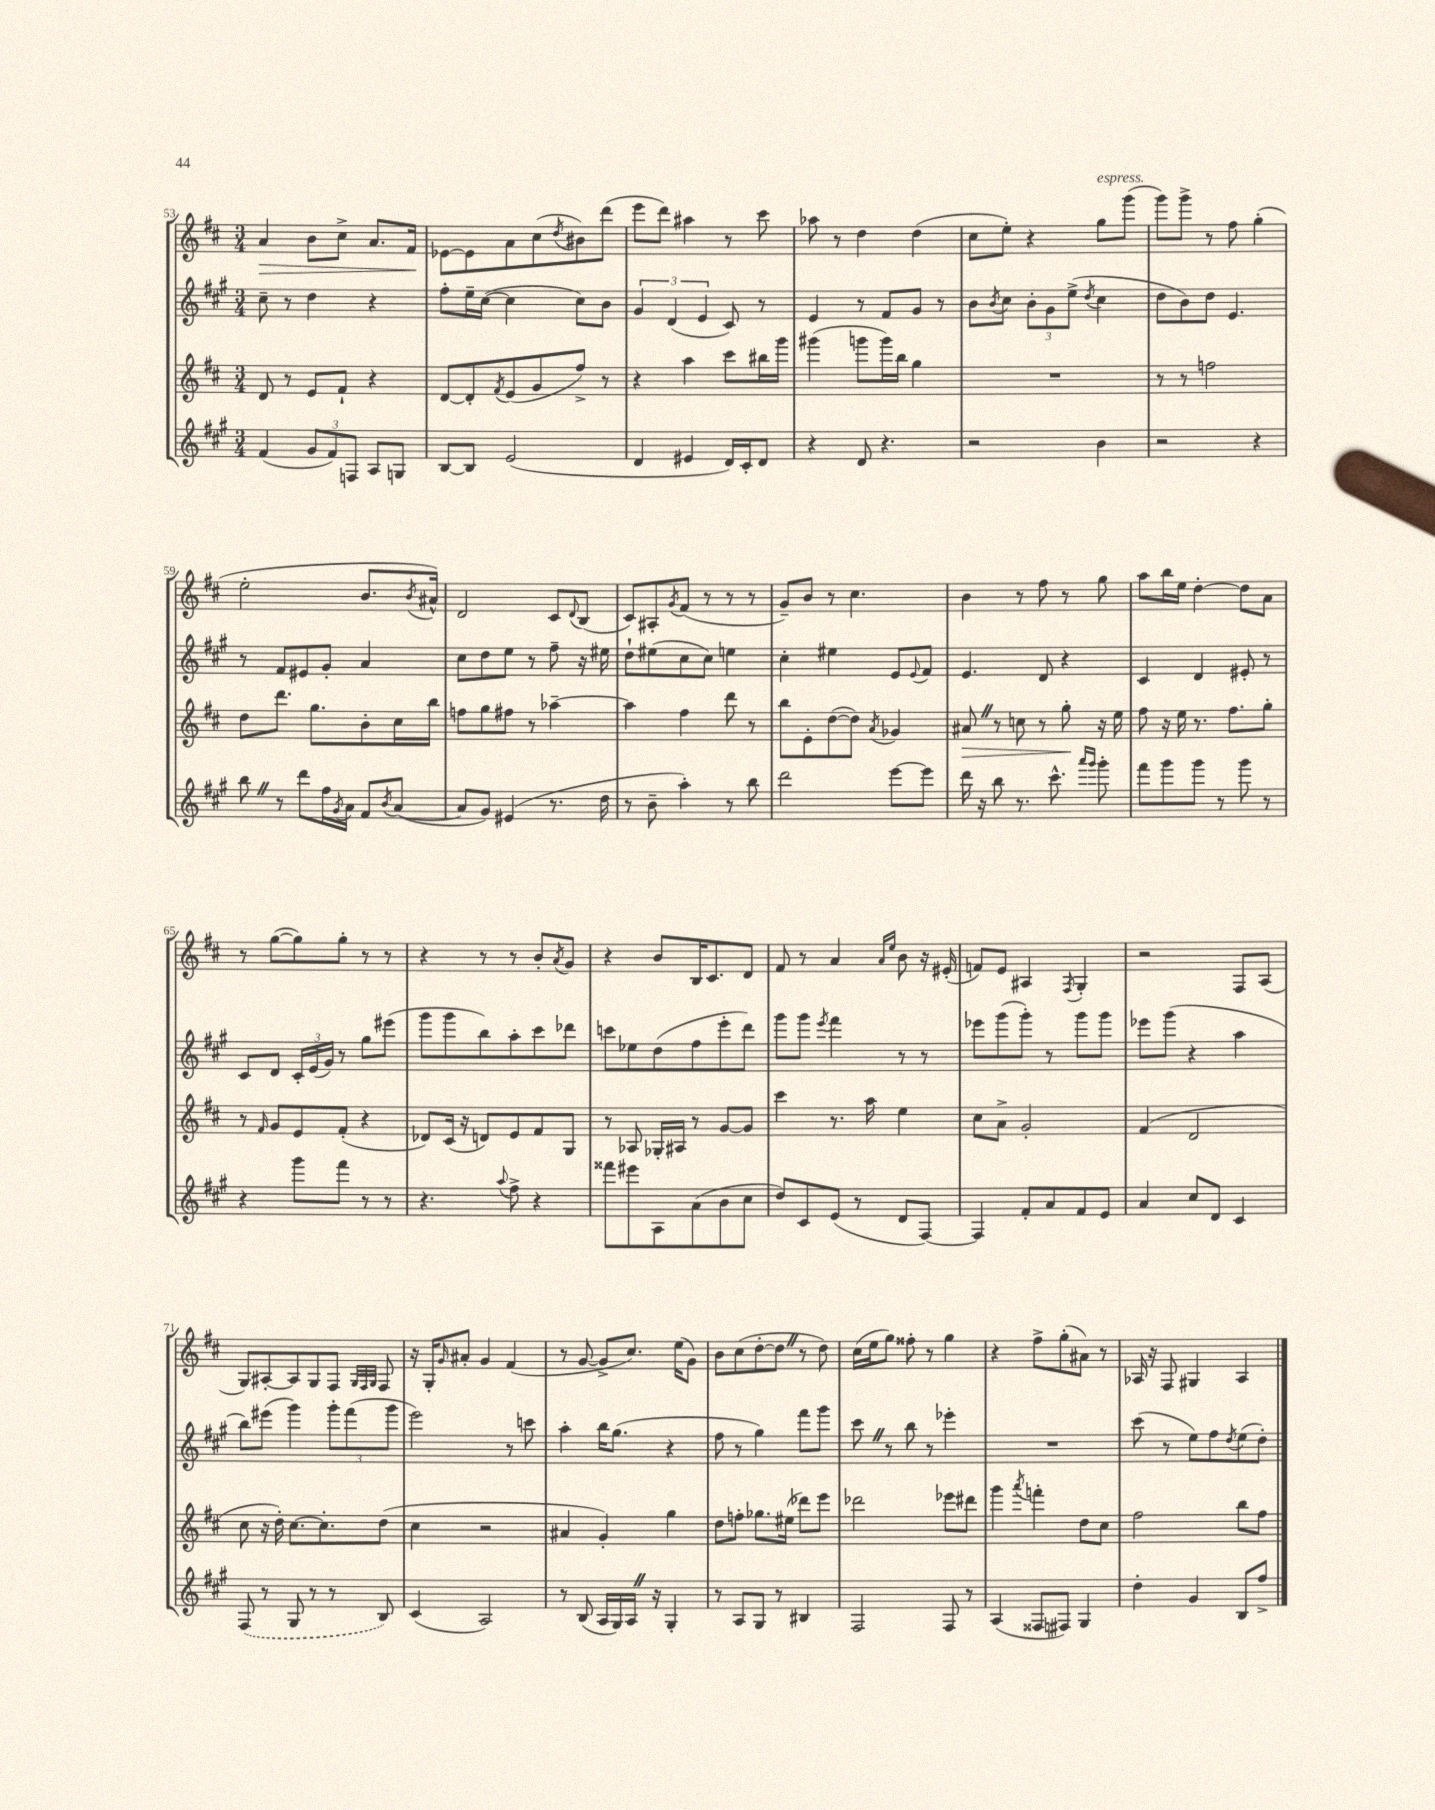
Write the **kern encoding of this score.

**kern	**kern	**kern	**kern
*staff4	*staff3	*staff2	*staff1
*clefG2	*clefG2	*clefG2	*clefG2
*k[f#c#g#]	*k[f#c#]	*k[f#c#g#]	*k[f#c#]
*M3/4	*M3/4	*M3/4	*M3/4
(4f#/	8d/	8cc#~\	4a/
.	8r	8r	.
12g#/L	8e/L	4dd\	8b\L
12f#/)	.	.	.
.	8f#`/J	.	8cc#^\J
12F/J	.	.	.
8A/L	4r	4r	8.a/L
8G/J	.	.	.
.	.	.	16f#/Jk
=	=	=	=
[8B/L	[8d/L	8ff#'\L	[8e-\L
8B/]J	8d'/]	16ee~\L	8e-\]
.	.	([16cc#\JJ	.
.	8qf#/	.	.
(2e/	(8e/	4cc#\]	8a\
.	8g/	.	(8cc#\
.	.	.	8qdd/
.	8ff#^/J)	8cc#\L)	8b#\)
.	8r	8b\J	(8ddd\J
=	=	=	=
4d/	4r	6g#/	8eee\L
.	.	.	8ddd\J)
.	.	(6d/	.
4e#/	4aa\	.	4aa#\
.	.	6e/	.
16d/LL)	8ccc#\L	8c#/)	8r
16c#'/J	.	.	.
8d/J	16bb#\L	8r	8ccc#\
.	16ggg\JJ	.	.
=	=	=	=
4r	(4ggg#\	4e/	8aa-\
.	.	.	8r
8d/	8ggg\L	8r	4dd\
4.r	16ggg\L)	8f#/L	.
.	16bb\JJ	.	.
.	4gg\	8g#/J	(4dd\
.	.	8r	.
=	=	=	=
2r	2.r	8b\L	8cc#\L
.	.	8qb/	.
.	.	8cc#\J	8ee'\J)
.	.	12b'\L	4r
.	.	12g#\	.
.	.	(12ee^\J	.
.	.	8qdd/	.
4b\	.	4cc#\	8gg\L
.	.	.	(8ggg\J
=	=	=	=
2r	8r	8dd\L	8ggg\L)
.	8r	8b\)	8ggg^\J
.	2ff\	8dd\J	8r
.	.	4.e/	8ff#\
4r	.	.	(4gg'\
=	=	=	=
8bb\	8dd\L	8r	2ee'\
8r	8.ddd\J	8f#/L	.
8ddd\L	.	8e#/	.
.	8.gg\L	.	.
16ff#\L	.	8g#'/J	.
8qg#/	.	.	.
16a\JJ	.	.	.
8f#/L	8b'\	4a/	8.b/L
8qb/	.	.	.
([8a/J	16cc#\L	.	.
.	.	.	8qb/
.	16bb\JJ	.	16a#^^/Jk)
=	=	=	=
8a/]L	8ff\L	8cc#\L	2d/
8g#/J)	8gg\	8dd\	.
(4e#/	8ff#\J	8ee\J	.
.	8r	8r	.
8.r	[4aa-~\	8ff#~\	8c#/L
.	.	.	8qqd/
.	.	16r	(8B/J
16dd\	.	16ee#\	.
=	=	=	=
8r	4aa-\]	8dd`\L	8c#/L)
8b~\	.	(8ee#\	8A#'/
.	.	.	8qg/
4aa'\)	4ff#\	8cc#\	(8f#/J
.	.	8cc#\J)	8r
8r	8ddd\	4ee\	8r
8bb\	8r	.	8r
=	=	=	=
2ddd\	8bb\L	4cc#'\	8g~/L)
.	8e'\	.	8b/J
.	([8dd\	4ee#\	8r
.	8dd\]J)	.	4.cc#\
.	8qa/	.	.
[8eee\L	4g-/	8e/L	.
.	.	8qqe/	.
8eee\]J	.	8f#/J	.
=	=	=	=
16ddd\	8a#/	4.e/	4b\
16r	.	.	.
8bb\	8r	.	.
8.r	8cc\	.	8r
.	8r	8d/	8ff#\
8.ccc#^^\	.	.	.
.	8gg'\	4r	8r
16qqaaa/LL	.	.	.
16qqggg#/JJ	.	.	.
8ggg#'\	16r	.	8gg\
.	16ee\	.	.
=	=	=	=
8fff#\L	8ff#\	4c#/	8aa\L
8ggg#\	16r	.	16bb\L
.	16ee\	.	16ee\JJ
8ggg#\J	8.r	4d/	[4dd'\
8r	.	.	.
.	8.ff#\L	.	.
8ggg#\	.	8e#'/	8dd\]L
8r	8gg'\J	8r	8a\J
=	=	=	=
4r	8r	8c#/L	8r
.	16qqf#/	.	.
.	8g/L	8d/J	([8gg\L
8ggg#\L	8e/	24c#'/LL	8gg\])
.	.	(24e/	.
.	.	24g#/JJ)	.
8fff#\J	(8f#'/J	8r	8gg'\J
8r	4r	8gg#\L	8r
8r	.	(8eee#\J	8r
=	=	=	=
4.r	8d-/L)	8ggg#\L	4r
.	(16c#/Jk	8ggg#\	.
.	16r	.	.
.	8d/L)	8bb\)	8r
8qqaa/	.	.	.
8ff#^\	8e/	8aa'\	8r
4r	8f#/	8ccc#\	8b'/L
.	.	.	8qa/
.	8G/J	8ddd-\J	8g/J
=	=	=	=
8fff##\L	8r	8ccc\L	4r
8eee#\	8A-/	8ee-\	.
8A\	16G-'/LL	(8dd\	8b/L
.	16A#/JJ	.	.
(8a\	8r	8ff#\	16B/K
.	.	.	8.c#/
8b\	[8g/L	8eee'\	.
8cc#\J	8g/]J	8ddd\J)	8d/J
=	=	=	=
8dd/L)	4ccc#\	8ggg#\L	8f#/
8c#/	.	8ggg#\J	8r
.	.	8qeee/	.
(8e/J	8.r	4fff#\	4a/
8r	.	.	.
.	16aa\	.	.
.	.	.	16qqa/LL
.	.	.	16qqee/JJ
8d/L	4ee\	8r	8b\
[8F#/J)	.	8r	16r
.	.	.	(16e#'/
=	=	=	=
4F#/]	8cc#\L	8eee-\L	8f/L)
.	8a^\J	(8ggg#\	8e/J
8f#'/L	2g'/	8ggg#'\J)	4A#/
8a/	.	8r	.
.	.	.	8qF#/
8f#/	.	8ggg#\L	4G'/
8e/J	.	8ggg#\J	.
=	=	=	=
4a/	(4f#/	8eee-\L	2r
.	.	(8ggg#\J	.
8cc#/L	2d/	4r	.
8d/J	.	.	.
4c#/	.	4aa\	8F#/L
.	.	.	(8A/J
=	=	=	=
(8F#/	8cc#\	8bb\L)	8G/L)
8r	16r	(8eee#\J	[8A#'/
.	16dd'\)	.	.
8G#/	[8.cc#\L	4ggg#\)	8A#/]
8r	.	.	8G/
.	8.cc#'\]	.	.
8r	.	12ggg#'\L	8F#/J
.	.	(12fff#\	.
.	.	.	32qqG/LLL
.	.	.	32qqF#/
.	.	.	32qqG/JJJ
8B/)	(8dd\J	.	8F#/
.	.	12ggg#\J	.
=	=	=	=
(4c#/	4cc#\	2eee\)	16r
.	.	.	16G'/LK
.	.	.	16qqg/
.	.	.	8a#'/J
2A/)	2r	.	4g/
.	.	8r	(4f#/
.	.	8ccc\	.
=	=	=	=
8r	4a#/	4aa'\	8r
(8B/	.	.	[8g/
16A/LL	4g'/)	16bb\LK	8g^/]L
16G#/)	.	(8.gg#\J	.
16A/JJ	.	.	8.cc#/J)
16r	.	.	.
4G#'/	4gg\	4r	.
.	.	.	(16ee\LK
.	.	.	8g\J)
=	=	=	=
8r	8dd\L	8ff#\	8b\L
8A/L	8ff'\J	8r	(8cc#\
8G#/J	8.gg-\L	4gg#\)	[8dd'\
8r	.	.	8dd\]J
.	(16ee#\Jk	.	.
4B#/	8ddd-\L)	8fff#\L	8r
.	8eee\J	8ggg#\J	8dd\)
=	=	=	=
2F#/	2ddd-\	8ccc#\	(16cc#\LL
.	.	.	16ee\J
.	.	8r	8gg\J)
.	.	8bb\	8ff##'\
.	.	8r	8r
8F#/	8eee-\L	4eee-'\	4gg\
8r	8ddd#\J	.	.
=	=	=	=
(4A/	4ggg\	2.r	4r
.	8qaaa/	.	.
8F##/L	4fff'\	.	8ff#^\L
8F#/J)	.	.	(8gg'\
4G#/	8dd\L	.	8a#\J)
.	8cc#\J	.	8r
=	=	=	=
4dd'\	2ff#\	(8ccc#\	16A-/
.	.	.	16r
.	.	8r	8F#/
4g#/	.	8ee\L)	4G#/
.	.	8ff#\	.
.	.	8qdd/	.
8B/L	8bb\L	(8ee\	4A-/
8ff#^/J	8ff#\J	8dd'\J)	.
==	==	==	==
*-	*-	*-	*-
